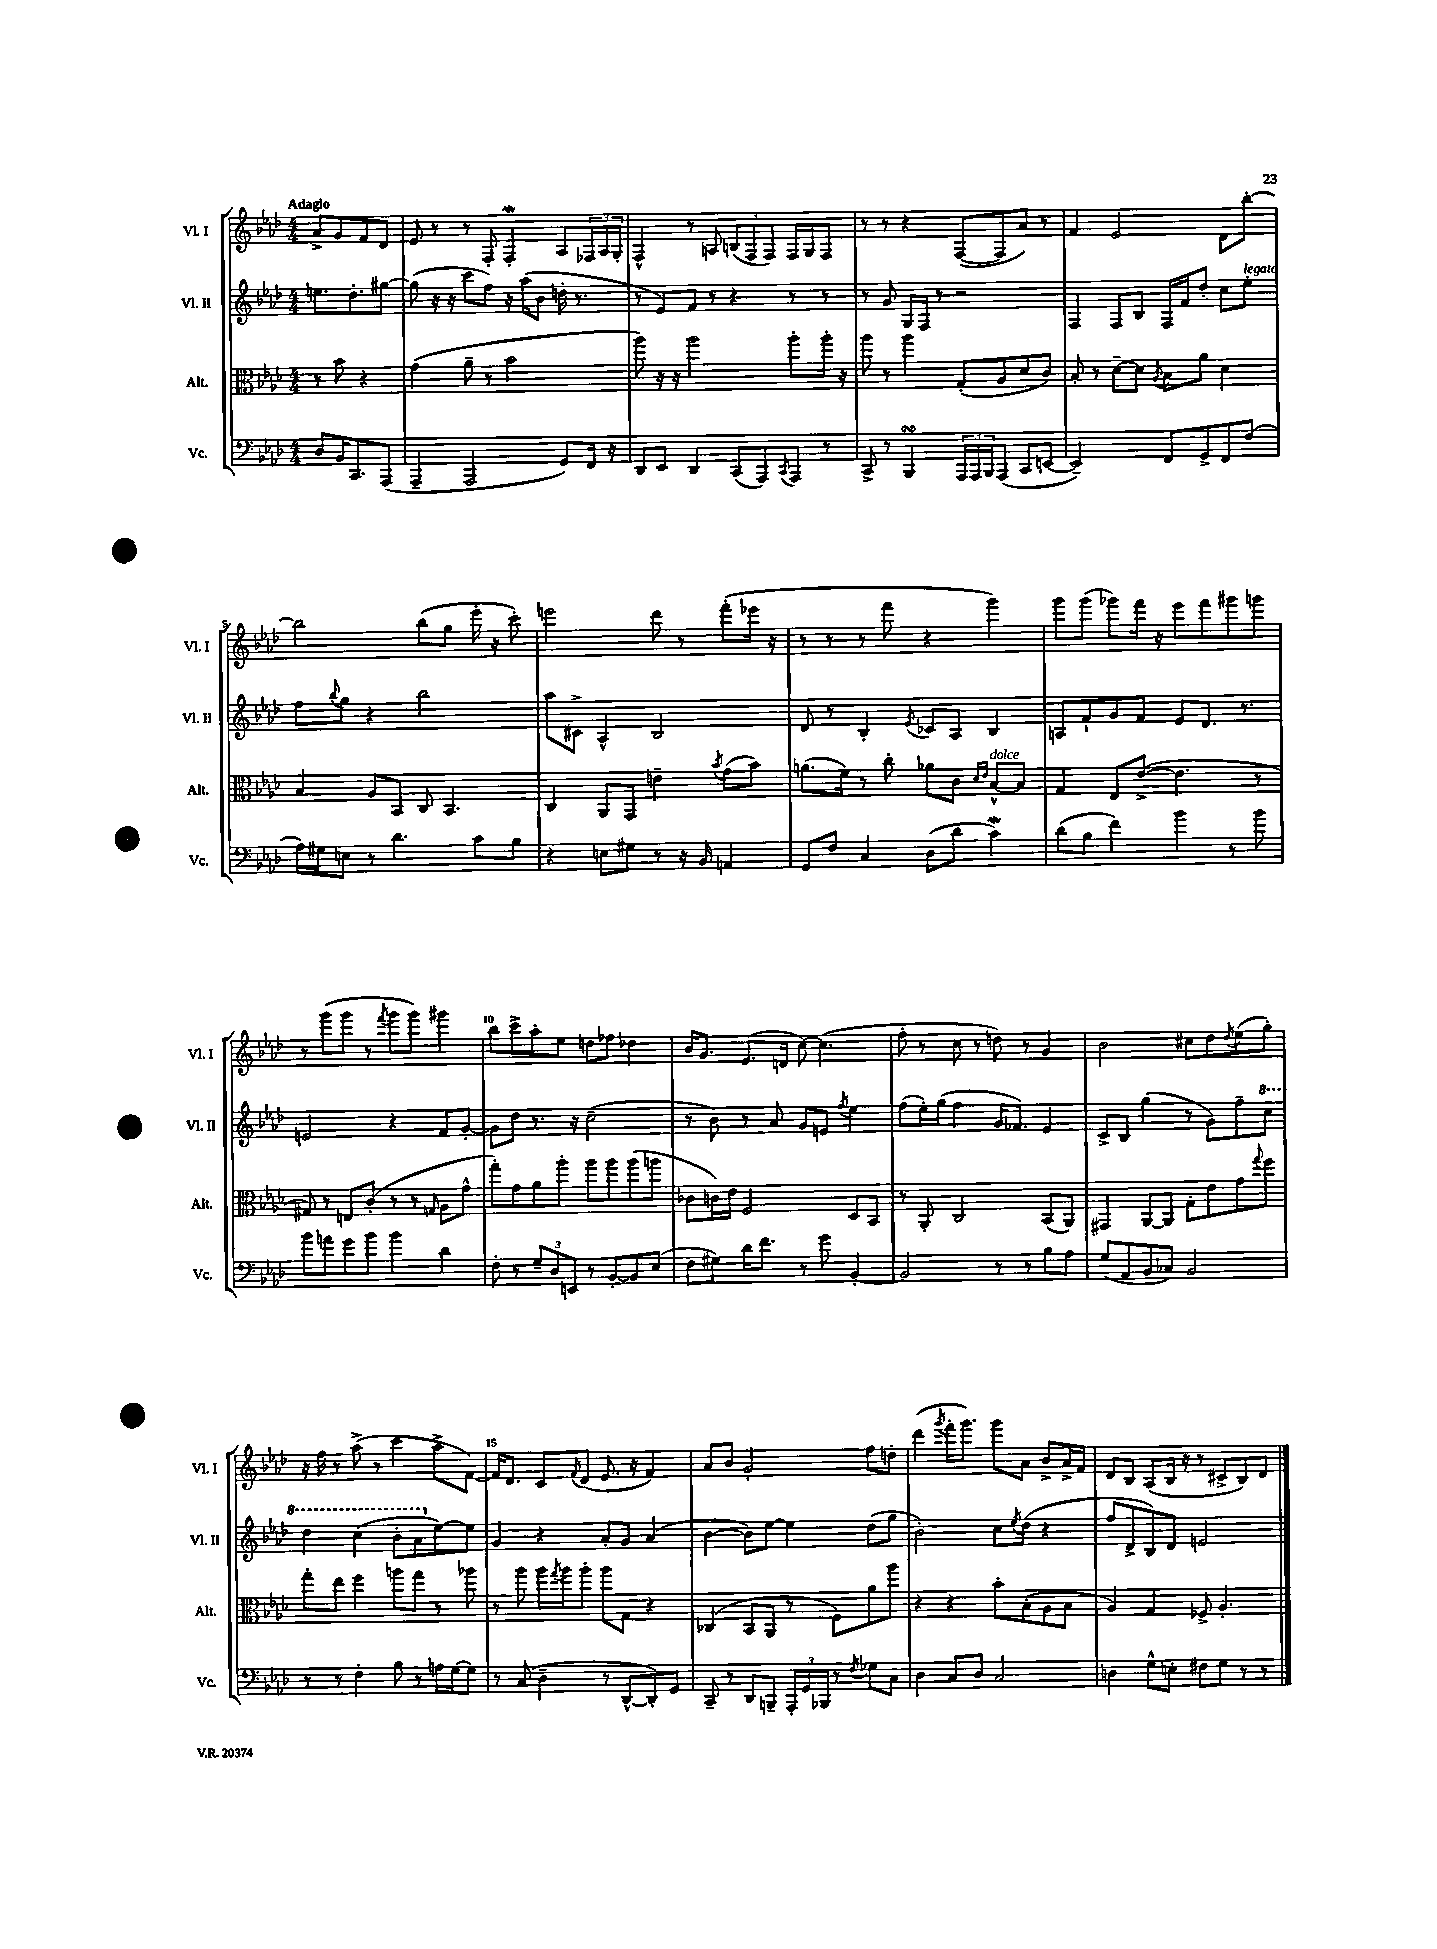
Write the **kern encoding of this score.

**kern	**kern	**kern	**kern
*part4	*part3	*part2	*part1
*staff4	*staff3	*staff2	*staff1
*I"Vc.	*I"Alt.	*I"Vl. II	*I"Vl. I
*I'Vc.	*I'Alt.	*I'Vl. II	*I'Vl. I
*clefF4	*clefC3	*clefG2	*clefG2
*k[b-e-a-d-]	*k[b-e-a-d-]	*k[b-e-a-d-]	*k[b-e-a-d-]
*M4/4	*M4/4	*M4/4	*M4/4
=	=	=	=
!	!	!	!LO:TX:a:B:t=Adagio
8D-/L	8r	8.een\L	8a-^/L
16BB-/K	8b-\	.	8g/
8.CC/	.	8.dd-'\	.
.	4r	.	8f/
(8AAA-/J	.	[8gg#X\J	8d-/J
=1	=1	=1	=1
4AAA-~/	(4g\	(8gg#\]	8e-/
.	.	16r	8r
.	.	16r	.
2AAA-/	8a-~\	8ccc\L	8r
.	8r	8ff\J)	8F'/
.	2b-\	16r	4FW'/
.	.	(16aa-\KL	.
.	.	8b-\J	.
8GG/L)	.	16ddn'\	8A-/L
.	.	8.r	.
16FF/Jk	.	.	24F-X/L
.	.	.	24A-/
16r	.	.	.
.	.	.	24G'/JJ
=2	=2	=2	=2
8DD-/L	8aa-\)	8r	4F^^/
8EE-/J	16r	8e-/L)	.
.	16r	.	.
4DD-/	2aa-\	8f/J	8r
.	.	8r	8An/
(8CC/L	.	4r	(12Bn/L
.	.	.	12F/
8AAA-/)	.	.	.
.	.	.	12F/J)
8qCC/	.	.	.
8AAA-/J	8aa-'\L	8r	16F/LL
.	.	.	16G/J
8r	16aa-'\Jk	8r	8F/J
.	16r	.	.
=3	=3	=3	=3
8CC^/	8aa-\	8r	8r
8r	8r	8g/	8r
4BBB-sSSS/	4aa-\	16G/LL	4r
.	.	16F/JJ	.
.	.	8r	.
24AAA-/LL	(8G'/L	2r	([8F/L
24AAA-/	.	.	.
24BBB-/J	.	.	.
(8AAA-/J	8A-/	.	8F/]
8CC/L	8d-/	.	8a-/J)
[8EEn/J	8c/J)	.	8r
=4	=4	=4	=4
2EE~/])	8B-'/	4F/	4f/
.	8r	.	.
.	[8d-~\L	8F/L	2e-/
.	8d-\J]	8B-/J	.
.	8qA-/	.	.
8FF/L	8B-\L	16F/LL	.
.	.	16f/J	.
8GG^/	8a-\J	8dd-'/J	.
8FF/	4d-\	8cc\L	8d-\L
!	!	!LO:TX:a:i:t=legato	!
(8F/J	.	8ee-'\J	[8bb-'\J
!!LO:LB:g=z
=5	=5	=5	=5
16A-\LL)	4B-/	8ff\L	2bb-\]
16G#X\J	.	.	.
.	.	8qqbb-/	.
8En\J	.	8gg\J	.
8r	8A-/L	4r	.
4.d-\	8BB-/J	.	.
.	8C/	2bb-\	(8bb-\L
.	4.BB-/	.	8gg\J
8c\L	.	.	16eee-'\
.	.	.	16r
8B-\J	.	.	8ccc'\)
=6	=6	=6	=6
4r	4C/	8aa-\L	2eeen\
.	.	8c#X^\J	.
8En\L	8AA-/L	4A-^^/	.
8G#X\J	8GG/J	.	.
8r	4en~\	2B-/	8ddd-\
16r	.	.	8r
16BB-/	.	.	.
.	8qb-/	.	.
4AAn/	(8g\L	.	(8fff'\L
.	8b-\J)	.	16eee-X\Jk
.	.	.	16r
=7	=7	=7	=7
8GG/L	(8.an\L	8d-/	8r
8F/J	.	8r	8r
.	16f\Jk)	.	.
4C/	8r	4B-'/	8r
.	8cc'\	.	8fff\
.	.	8qe-/	.
(8D-\L	8a-X\L	8c-X/L	4r
8d-\J	8c\J	8A-/J	.
.	16qqd-/LL	.	.
.	16qqe-/JJ	.	.
!	!LO:TX:a:i:t=dolce	!	!
4cW\)	[8B-^^/L	4B-/	4ggg\)
.	8B-/J]	.	.
=8	=8	=8	=8
(8d-\L	4G/	8An/L	8ggg\L
8B-\J	.	8f`/	(8ggg\J
4f\)	8E-/L	8g/	8ggg-X\L)
.	([8e-^/J	8f/J	16fff\Jk
.	.	.	16r
4b-\	4.e-\]	8e-/L	8eee-\L
.	.	8.d-/J	8fff\
8r	.	.	8ggg#X\
.	.	8.r	.
8b-\	8r	.	8gggn\J
!!LO:LB:g=z
=9	=9	=9	=9
8b-\L	8G#X/)	2en/	8r
8an\	8r	.	(8ggg\L
8g\	8En/L	.	8ggg\J
8b-\J	(8c'/J	.	8r
.	.	.	8qfff/
4b-\	8r	4r	8ggg\L
.	8r	.	8ggg\J)
.	16qqGn/	.	.
4d-\	8A-\L	8f/L	4ggg#X\
.	8g^^\J	[8g'/J	.
=10	=10	=10	=10
8F'\	8gg'\L)	8g\L]	8bb-\L
8r	8g\	8dd-\J	8ccc^\
12G~/L	8a-\	8.r	8aa-'\
12D-/	.	.	.
.	8aa-'\J	.	8ee-\J
12EEn/J	.	.	.
.	.	16r	.
8r	8aa-\L	(2cc~\	8ddn\L
[8BB-'/L	8aa-\	.	8ff-X\J
8BB-/]	(8aa-\	.	4dd-X\
(8E-/J	8aan\J	.	.
=11	=11	=11	=11
8F\L	8c-X\L	8r	16b-/KL
.	.	.	8.g/J
8G#X\J)	16cn\L)	8b-\)	.
.	16e-\JJ	.	.
16d-\KL	2F/	8r	(8.e-/L
8.f\J	.	.	.
.	.	8a-/	.
.	.	.	16dn/Jk
8r	.	8g/L	[8cc\)
8g\	.	8en/J	(4.cc\]
.	.	8qff/	.
[4BB-'/	8D-/L	4ee-\	.
.	8BB-/J	.	.
=12	=12	=12	=12
2BB-/]	8r	(8ff\L	8ff'\
.	8AA-'/	16ee-'\L)	8r
.	.	(16gg\JJ	.
.	2C/	4ff\	8cc\
.	.	.	8r
8r	.	16g/KL	8ddn\)
.	.	8.f-X/J)	.
8r	.	.	8r
8B-\L	(8BB-/L	4e-/	4g/
8A-\J	8AA-/J)	.	.
=13	=13	=13	=13
(8G/L	4GG#X/	8c^/L	2b-\
8AA-/	.	8B-/J	.
8BB-/	[8AA-/L	(4gg\	.
8C-X/J)	8AA-/J]	.	.
2BB-/	8G'\L	8r	8cc#X\L
.	8e-\	8g\L)	8dd-\
.	.	.	8qdd-/
.	8g\	8ff~\	(8ee-\
.	8qqgg/	.	.
*	*	*8va	*
.	8ff\J	8ccc\J	8gg'\J)
!!LO:LB:g=z
=14	=14	=14	=14
8r	8gg'\L	4ddd-\	16r
.	.	.	16ff\
8r	8ee-\J	.	8r
4F'\	4ff\	(4ccc\	(8aa-^\
.	.	.	8r
8B-\	8aan\L	8bb-'\L	4ccc\
8r	8gg\J	8aa-\	.
*	*	*X8va	*
16An\LL	8r	[8ee-\)	8aa-^\L
[16G\J	.	.	.
8G\J]	8aa-X\	8ee-\J]	[8f\J)
=15	=15	=15	=15
8r	8r	4g/	16f/KL]
.	.	.	8.d-/J
(8C/	8aa-\	.	.
4D-~\	16aa-\LL	4r	8c/L
.	8qgg/	.	.
.	16aa-\J	.	.
.	.	.	8qf/
.	8aa-'\J	.	(8d-/J
8r	8aa-\L	8a-'/L	8.e-/
[8DD-^^/L	8G\J	8g/J	.
.	.	.	16r
8DD-'/])	4r	(4a-/	4f/)
8GG/J	.	.	.
=16	=16	=16	=16
8CC~/	(4C-X/	[4b-\	8a-/L
8r	.	.	8b-/J
8DD-/L	8BB-/L	8b-\L])	2g'/
8BBBn~/J	8AA-/J	[8ee-\J	.
24AAA-'/LL	8r	4ee-\]	.
24GG/	.	.	.
24BBB-X/JJ	.	.	.
8r	8F\L)	.	.
8qF/	.	.	.
8G-X\L	8a-\	(8dd-\L	8ff\L
8C\J	8aa-\J	8gg\J	8ddn'\J
=17	=17	=17	=17
4D-\	4r	2b-'\)	(4ddd-\
.	.	.	8qggg/
8C/L	4r	.	16fff'\KL
.	.	.	8.ggg\J)
8D-/J	.	.	.
2C/	8b-'\L	8cc\L	8ggg\L
.	.	8qee-/	.
.	(8B-'\	(8dd-\J	8a-\J
.	8A-\	4r	8b-^/L
.	8B-\J	.	16a-^/L
.	.	.	16f/JJ
=18	=18	=18	=18
4Dn\	4A-/)	8ff/L	8d-/L
.	.	8d-^/	8B-/J
8G^^\L	4G/	8B-/)	(8A-/L
8En'\J	.	8d-/J	16B-/Jk
.	.	.	16r
8F#X\L	8F-X^/	2en/	8r
8G\J	4.A-'/	.	8c#X^/L
8r	.	.	8B-/)
8r	.	.	8d-/J
==	==	==	==
*-	*-	*-	*-
